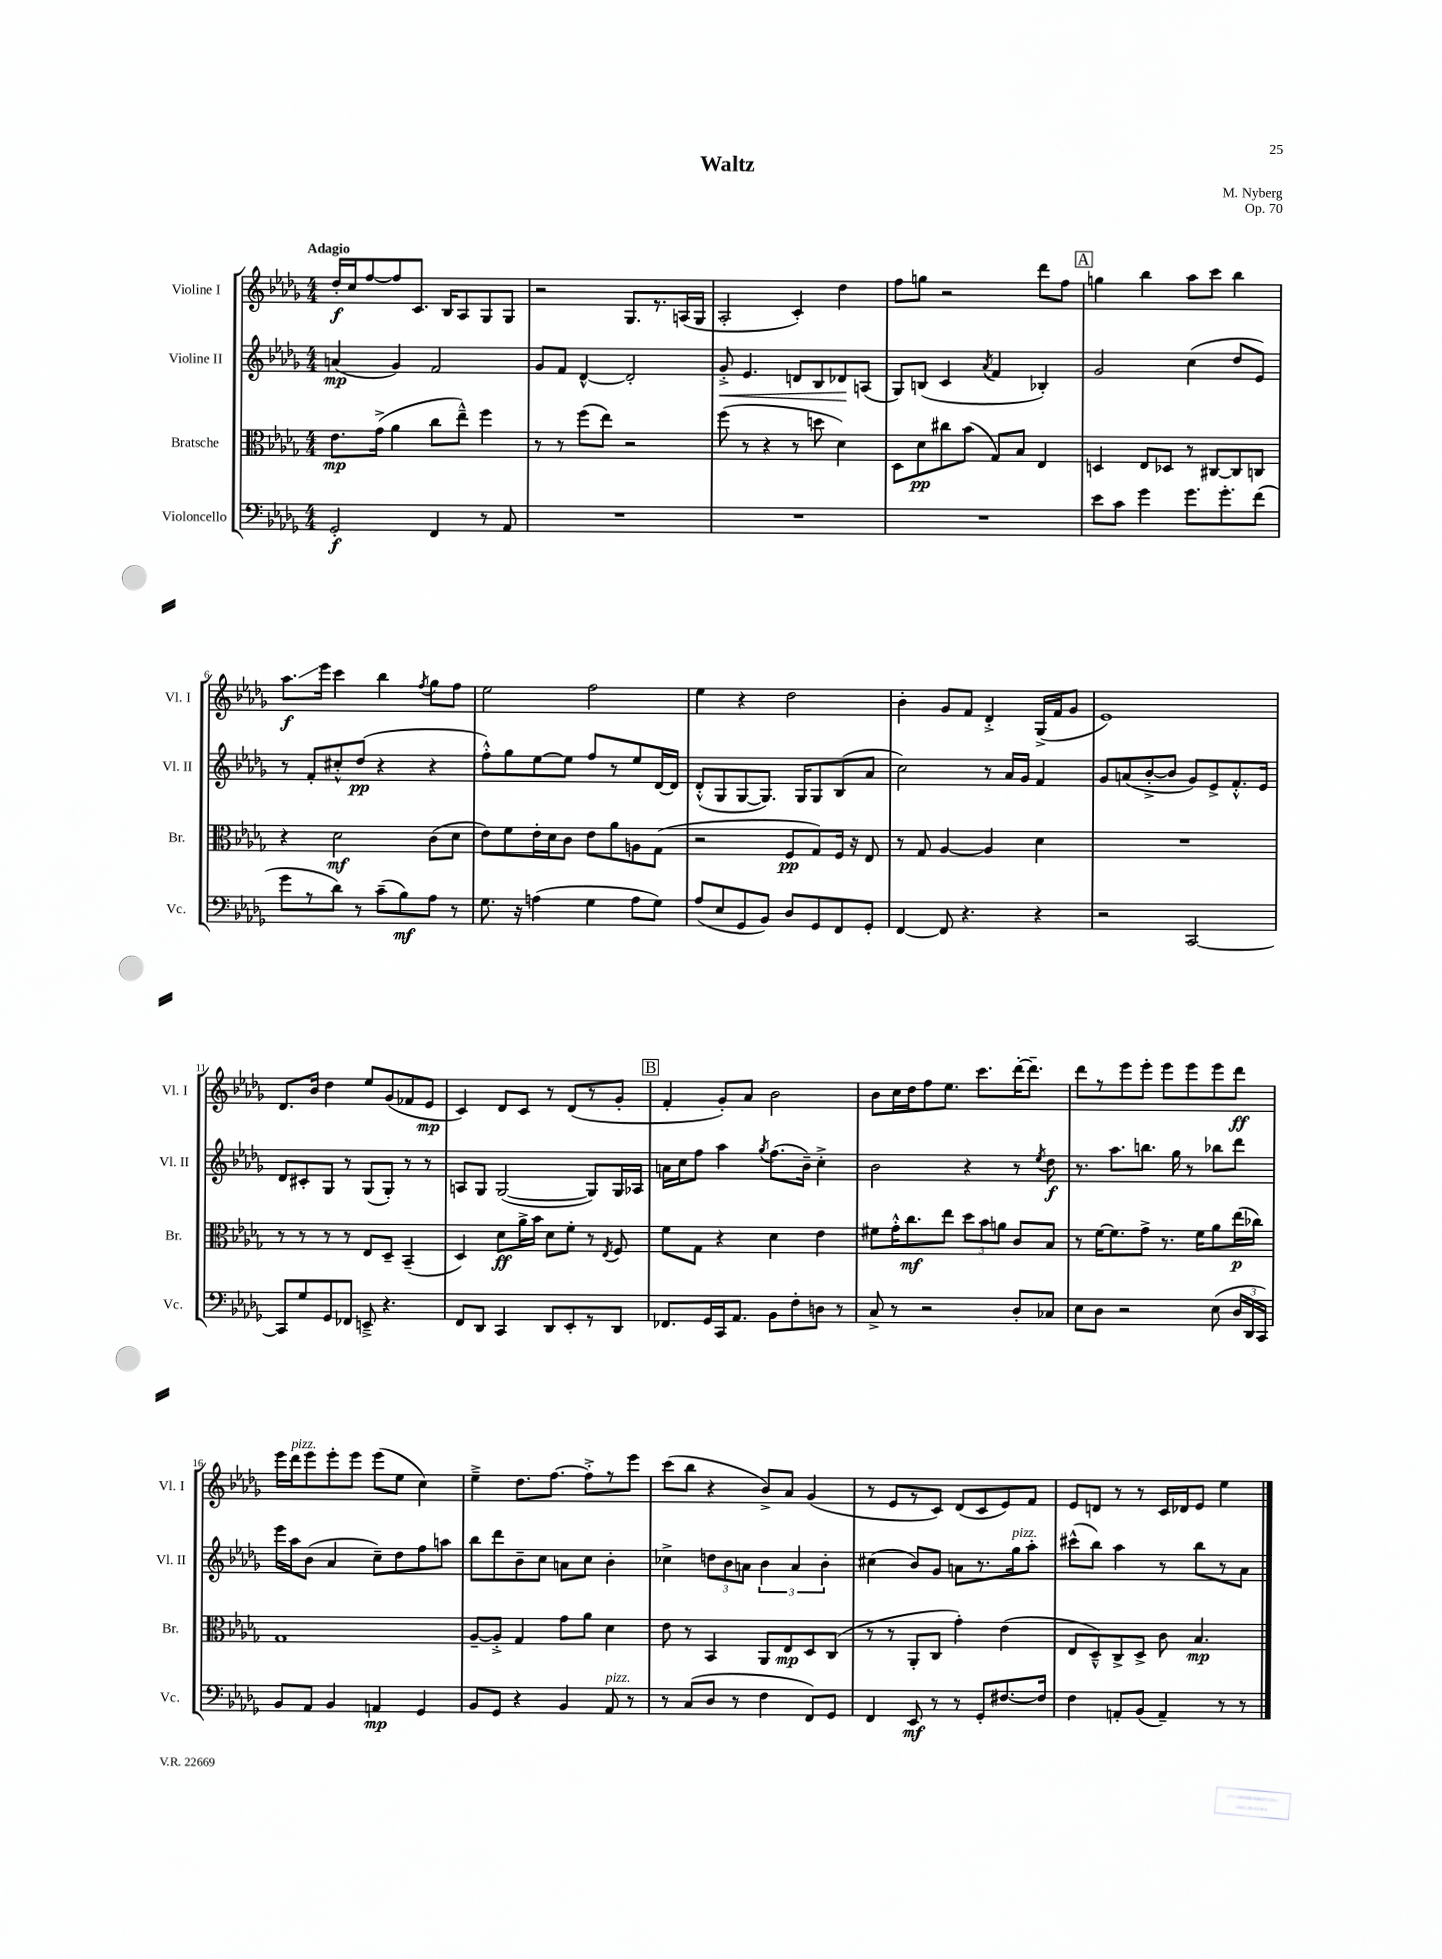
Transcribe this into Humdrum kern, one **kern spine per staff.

**kern	**kern	**kern	**kern
*staff4	*staff3	*staff2	*staff1
*clefF4	*clefC3	*clefG2	*clefG2
*k[b-e-a-d-g-]	*k[b-e-a-d-g-]	*k[b-e-a-d-g-]	*k[b-e-a-d-g-]
*M4/4	*M4/4	*M4/4	*M4/4
2GG-'	8.e-	(4a	16dd-'
.	.	.	16cc
.	.	.	[8ff
.	(16g-^	.	.
.	4a-	4g-)	8ff]
.	.	.	8.c
4FF	8cc	2f	.
.	.	.	16B-
.	8ee-~^^)	.	8A-
8r	4ff	.	8G-
8AA-	.	.	8G-
=	=	=	=
1r	8r	8g-	2r
.	8r	8f	.
.	(8ff	[4d-^^	.
.	8ee-)	.	.
.	2r	2d-']	8.G-
.	.	.	8.r
.	.	.	(16A
.	.	.	16G-
=	=	=	=
1r	(8ff	8g-'^	2A-'
.	8r	4.e-	.
.	4r	.	.
.	8r	8d	4c')
.	8dd	8B-	.
.	4d-)	8d-	4dd-
.	.	(8A	.
=	=	=	=
1r	8D-	8G-)	8ff
.	8d-	(8B	8gg
.	8cc#	4c	2r
.	(8b-	.	.
.	.	8qa-	.
.	8G-)	4f	.
.	8B-	.	.
.	4E-	4B-')	8ddd-
.	.	.	8ff
=	=	=	=
8e-	4D	2g-	4gg
8c	.	.	.
4g-	8E-	.	4bb-
.	8D-	.	.
8.g-	8r	(4cc	8aa-
.	[8C#	.	8ccc
8.g-'	.	.	.
.	8C#]	8dd-	4bb-
(8f	8C	8e-)	.
=	=	=	=
8g-	4r	8r	8.aa-
8r	.	8f'	.
.	.	.	16eee-
8d-)	2d-	8cc#'^^	4ccc
8r	.	(8dd-	.
(8c~	.	4r	4bb-
8B-)	.	.	.
.	.	.	8qff
8A-	(8c	4r	8gg-
8r	8d-	.	8ff
=	=	=	=
8.G-	8e-)	8ff'^^)	2ee-
.	8f	8gg-	.
16r	.	.	.
(4A	16e-'	[8ee-	.
.	16d-	.	.
.	8c	8ee-]	.
4G-	8e-	8ff	2ff
.	8a-	8r	.
8A	8A	8ee-	.
8G-)	(8G-	[16d-	.
.	.	16d-]	.
=	=	=	=
(8A-	2r	(8d-'^^	4ee-
8E-	.	8G-	.
8GG-	.	[8G-	4r
8BB-)	.	8.G-])	.
8D-	8F	.	2dd-
.	.	16G-	.
8GG-	8G-)	8G-	.
8FF	16F	(8B-	.
.	16r	.	.
8GG-'	8E-	8a-	.
=	=	=	=
[4FF	8r	2cc)	4b-'
.	8G-	.	.
8FF]	[4A-	.	8g-
4.r	.	.	8f
.	4A-]	8r	4d-'^
.	.	16a-	.
.	.	16g-	.
4r	4d-	4f	(16G-^
.	.	.	16f
.	.	.	8g-
=	=	=	=
2r	1r	8g-	1e-)
.	.	(8a	.
.	.	[8b-'^	.
.	.	8b-]	.
[2CC	.	8g-)	.
.	.	8e-^	.
.	.	8.f'^^	.
.	.	16e-	.
=	=	=	=
8CC]	8r	8d-	8.d-
8G-	8r	8c#'	.
.	.	.	16b-
8GG-	8r	8G-	4dd-
8FF-	8r	8r	.
8EE~^	8E-	(8G-	8ee-
4.r	8D-~	8G-')	(8g-
.	(4BB-~	8r	8f-
.	.	8r	8e-
=	=	=	=
8FF	4D-)	8A	4c)
8DD-	.	8G-	.
4CC	8d-	([2G-	8d-
.	16a-^	.	8c
.	16b-	.	.
8DD-	8d-	.	8r
8EE-'	8f'	.	(8d-
8r	8r	8G-])	8r
.	8qE-	.	.
8DD-	8F	16G-	8g-'
.	.	16A-	.
=	=	=	=
8.FF-	8f	16a	4f'
.	.	16cc	.
.	8G-	8ff	.
16GG-	.	.	.
16CC	4r	4aa-	8g-')
8.AA-	.	.	.
.	.	.	8a-
.	.	8qgg-	.
8BB-	4d-	(8.ff	2b-
8F'	.	.	.
.	.	16b-~)	.
8D	4e-	4cc'^	.
8r	.	.	.
=	=	=	=
8C^	8f#	2b-	8b-
8r	16g-'^^	.	16cc
.	8.cc	.	16dd-
2r	.	.	8ff
.	8ee-	.	8.ee-
.	12dd-	4r	.
.	.	.	8.ccc
.	12b-	.	.
.	12a	.	.
8D-'	8c	8r	[16ddd-'
.	.	.	8.ddd-~]
.	.	8qee-	.
8C-	8B-	8dd-	.
=	=	=	=
8E-	8r	8.r	8ddd-
8D-	[16f	.	8r
.	8.f]	8.aa-	.
2r	.	.	8eee-
.	8g-^	8.bb	8eee-'
.	8.r	.	8eee-
.	.	16gg-	.
.	.	8r	8eee-
.	16f	.	.
(8E-	8a-	8bb-	8eee-
24D-	(16ee-	8ddd-	8ddd-
24DD-	.	.	.
.	16cc-)	.	.
24CC)	.	.	.
=	=	=	=
8BB-	1G-	16eee-	16eee-
.	.	16aa-	16ddd-
8AA-	.	(8b-	8eee-
4BB-	.	4a-	8eee-'
.	.	.	8eee-
4AA	.	8cc~)	(8eee-
.	.	8dd-	8ee-
4GG-	.	8ff	4cc)
.	.	8aa	.
=	=	=	=
8BB-	[8A-~	8bb-	4ee-~^
8GG-	8A-'^]	8ddd-	.
4r	4G-	8b-~	8.dd-
.	.	8cc	.
.	.	.	[8.ff
4BB-	8g-	8a	.
.	8a-	8cc	8ff'^]
8AA-	4d-	4b-'	8r
8r	.	.	8eee-
=	=	=	=
8r	8e-	4cc-^	(8ccc
(8C	8r	.	8bb-
8D-	4BB-	12dd	4r
.	.	12b-	.
8r	.	.	.
.	.	12a	.
4F	8AA-	6b-	8b-^)
.	8E-	.	8a-
.	.	6a	.
8FF)	8D-	.	(4g-
.	.	6b-'	.
8GG-	(8C	.	.
=	=	=	=
4FF	8r	(4cc#	8r
.	8r	.	8e-
8EE-	8AA-'	8b-)	8r
8r	8C	8g-	8c)
8r	4g-')	8a	(8d-
8GG-'	.	8.r	8c
[8.F#	(4e-	.	8e-)
.	.	16gg-	.
.	.	8aa-'	8f
16F#]	.	.	.
=	=	=	=
4F	8E-	(8ccc#^^	8e-
.	8D-~^^)	8bb-)	8d
8AA'	8C^	4aa-	8r
(8BB-	8D-^	.	8r
4AA~)	8c	8r	16c
.	.	.	16d-
.	4.B-	8bb-	8e-
8r	.	8r	4ee-
8r	.	8a-	.
==	==	==	==
*-	*-	*-	*-
